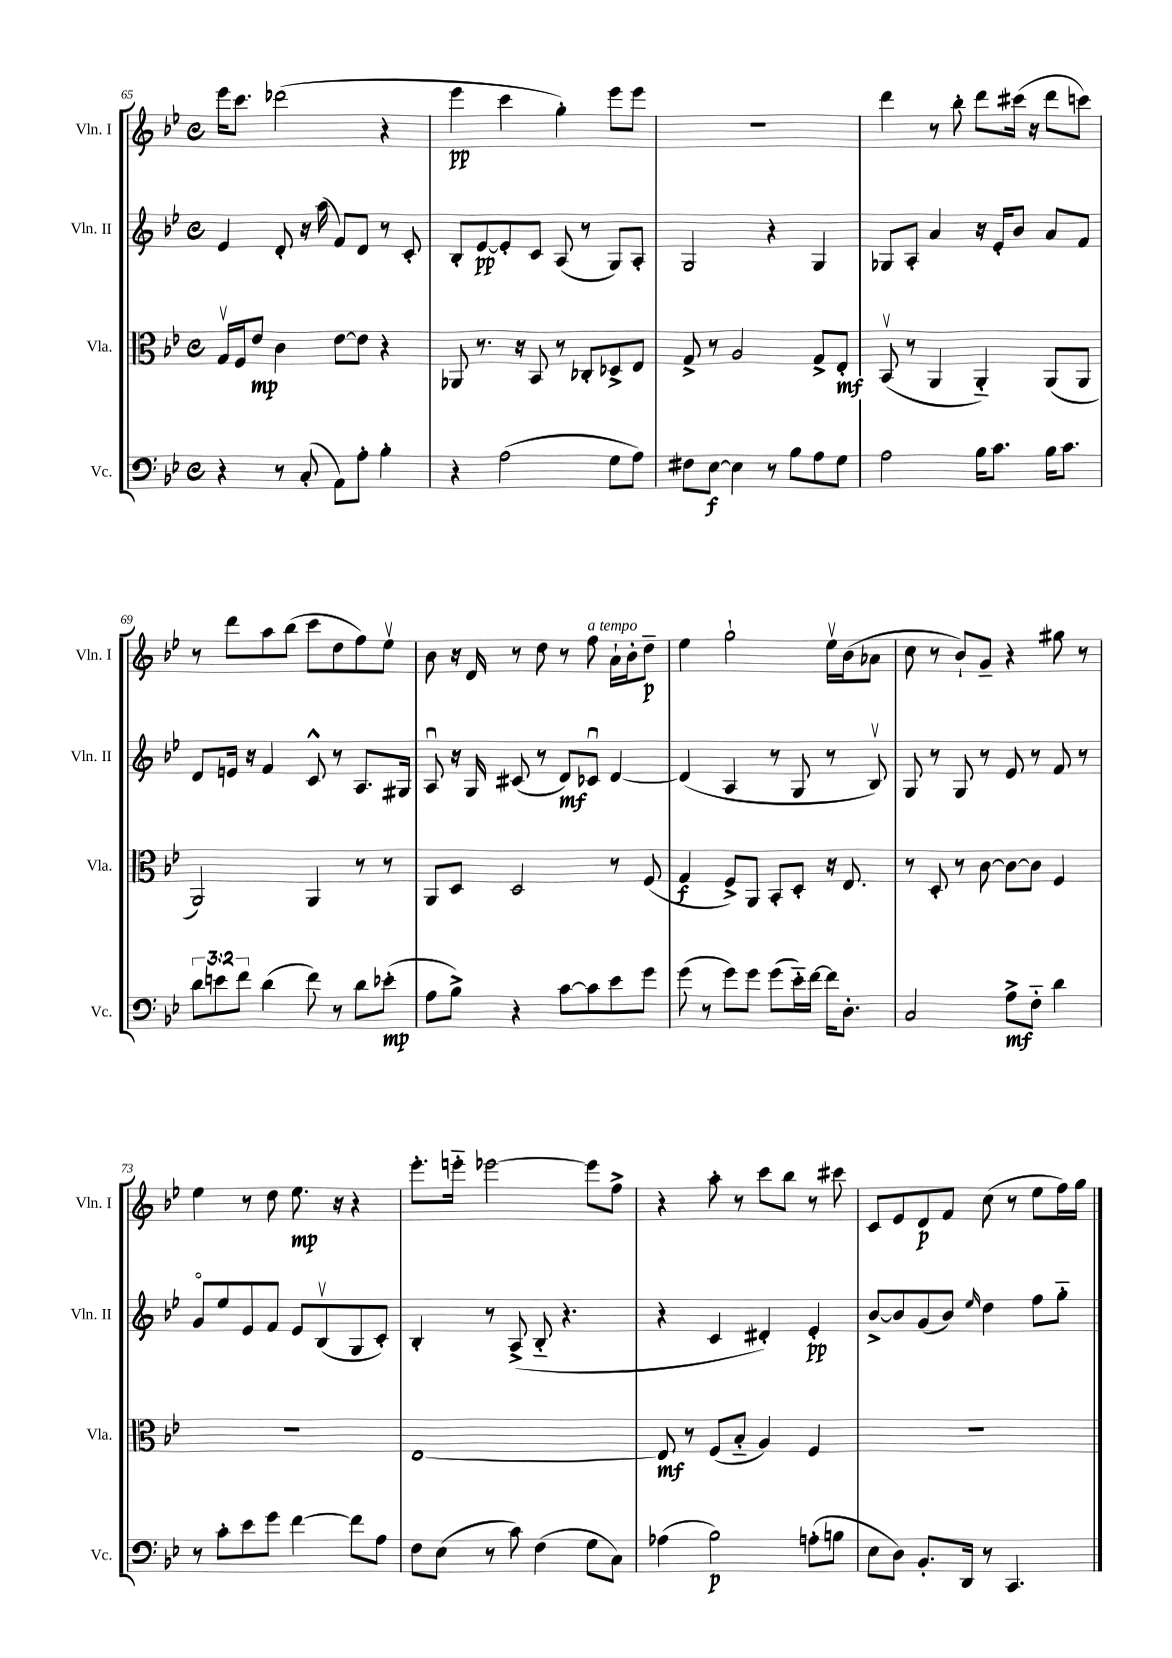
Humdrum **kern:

**kern	**kern	**kern	**kern
*staff4	*staff3	*staff2	*staff1
*clefF4	*clefC3	*clefG2	*clefG2
*k[b-e-]	*k[b-e-]	*k[b-e-]	*k[b-e-]
*M4/4	*M4/4	*M4/4	*M4/4
*met(c)	*met(c)	*met(c)	*met(c)
4r	16Gv/LL	4e-/	16eee-\LK
.	16F/J	.	8.ccc\J
.	8e-/J	.	.
8r	4c\	8d'/	(2ddd-\
(8C'/	.	16r	.
.	.	(16aa\	.
8AA\L)	[8e-\L	8f/L)	.
8A'\J	8e-\]J	8d/J	.
4B-'\	4r	8r	4r
.	.	8c'/	.
=	=	=	=
4r	8AA-/	8B-'/L	4eee-\
.	8.r	[8e-/	.
(2A\	.	8e-'/]	4ccc\
.	16r	.	.
.	8BB-/	8c/J	.
.	8r	(8A/	4gg'\)
.	8C-'/L	8r	.
8G\L	8D-^/	8G/L)	8eee-\L
8A\J)	8E-/J	8A'/J	8eee-\J
=	=	=	=
8F#\L	8G^/	2G/	1r
[8E-\J	8r	.	.
4E-\]	2A/	.	.
8r	.	4r	.
8B-\L	.	.	.
8A\	8G^/L	4G/	.
8G\J	8E-'/J	.	.
=	=	=	=
2A\	(8BB-v/	8G-/L	4ddd\
.	8r	8A'/J	.
.	4AA/	4a/	8r
.	.	.	8bb-'\
16B-\LK	4AA'~/)	16r	8ddd\L
8.c\J	.	16e-'/LK	.
.	.	8b-/J	(16ccc#\Jk
.	.	.	16r
16B-\LK	(8AA/L	8a/L	8ddd\L
8.c\J	.	.	.
.	8AA/J	8f/J	8ccc\J)
=	=	=	=
12d\L	2AA/)	8d/L	8r
12e\	.	.	.
.	.	16e/Jk	8ddd\L
12f\J	.	.	.
.	.	16r	.
(4d\	.	4f/	8aa\
.	.	.	(8bb-\J
8f\)	4AA/	8c^^/	8ccc\L
8r	.	8r	8dd\
8d\L	8r	8.A/L	8ff\)
(8e-'\J	8r	.	8ee-v\J
.	.	16G#/Jk	.
=	=	=	=
8A\L	8AA/L	8Au/	8b-\
8B-^\J)	8D/J	16r	16r
.	.	16G/	16d/
4r	2D/	(8c#/	8r
.	.	8r	8dd\
[8c\L	.	8d/L)	8r
8c\]	.	8c-u/J	8ff\
8e-\	8r	[4d/	16a`\LL
.	.	.	16b-'\J
8g\J	(8F/	.	8dd~\J
=	=	=	=
(8g\	4G/	(4d/]	4ee-\
8r	.	.	.
8g\L)	8F^/L)	4A/	2gg`\
8g\J	8AA/J	.	.
(8g\L	8BB-'/L	8r	.
16e-'~\L)	8D'/J	8G/	.
[16f\JJ	.	.	.
16f\]LK	16r	8r	16ee-v\LL
8.D'\J	8.E-/	.	(16b-\J
.	.	8B-v/)	8a-\J
=	=	=	=
2C/	8r	8G/	8cc\
.	8D'/	8r	8r
.	8r	8G/	8b-`/L)
.	[8c\	8r	8g~/J
8A^\L	8c\_L	8e-/	4r
8F'~\J	8c\]J	8r	.
4d\	4F/	8f/	8gg#\
.	.	8r	8r
=	=	=	=
8r	1r	8go/L	4ee-\
8c'\L	.	8ee-/	.
8e-\	.	8e-/	8r
8g\J	.	8f/J	8dd\
[4f\	.	8e-/L	8.ee-\
.	.	(8B-v/	.
.	.	.	16r
8f\]L	.	8G/	4r
8A\J	.	8c'/J)	.
=	=	=	=
8F\L	[1E-	4B-'/	8.eee-'\L
(8E-\J	.	.	.
.	.	.	16eee'~\Jk
8r	.	8r	[2eee-\
8c\)	.	(8A^/	.
(4F\	.	8B-'~/	.
.	.	4.r	.
8G\L	.	.	8eee-\]L
8C\J)	.	.	8ff^\J
=	=	=	=
(4A-\	8E-/]	4r	4r
.	8r	.	.
2B-\)	(8F/L	4c/	8aa'\
.	8B-'~/J	.	8r
.	4A/)	4d#'/)	8ccc\L
.	.	.	8bb-\J
(8A'\L	4F/	4e-'/	8r
8B\J	.	.	8ccc#\
=	=	=	=
8E-\L	1r	[8b-^/L	8c/L
8D\J)	.	8b-/]	8e-/
8.BB-'/L	.	(8g/	8d/
.	.	8b-/J)	8f/J
16DD/Jk	.	.	.
.	.	16qqee-/	.
8r	.	4dd\	(8cc\
4.CC/	.	.	8r
.	.	8ff\L	8ee-\L
.	.	8gg'~\J	16ff\L)
.	.	.	16gg\JJ
==	==	==	==
*-	*-	*-	*-
